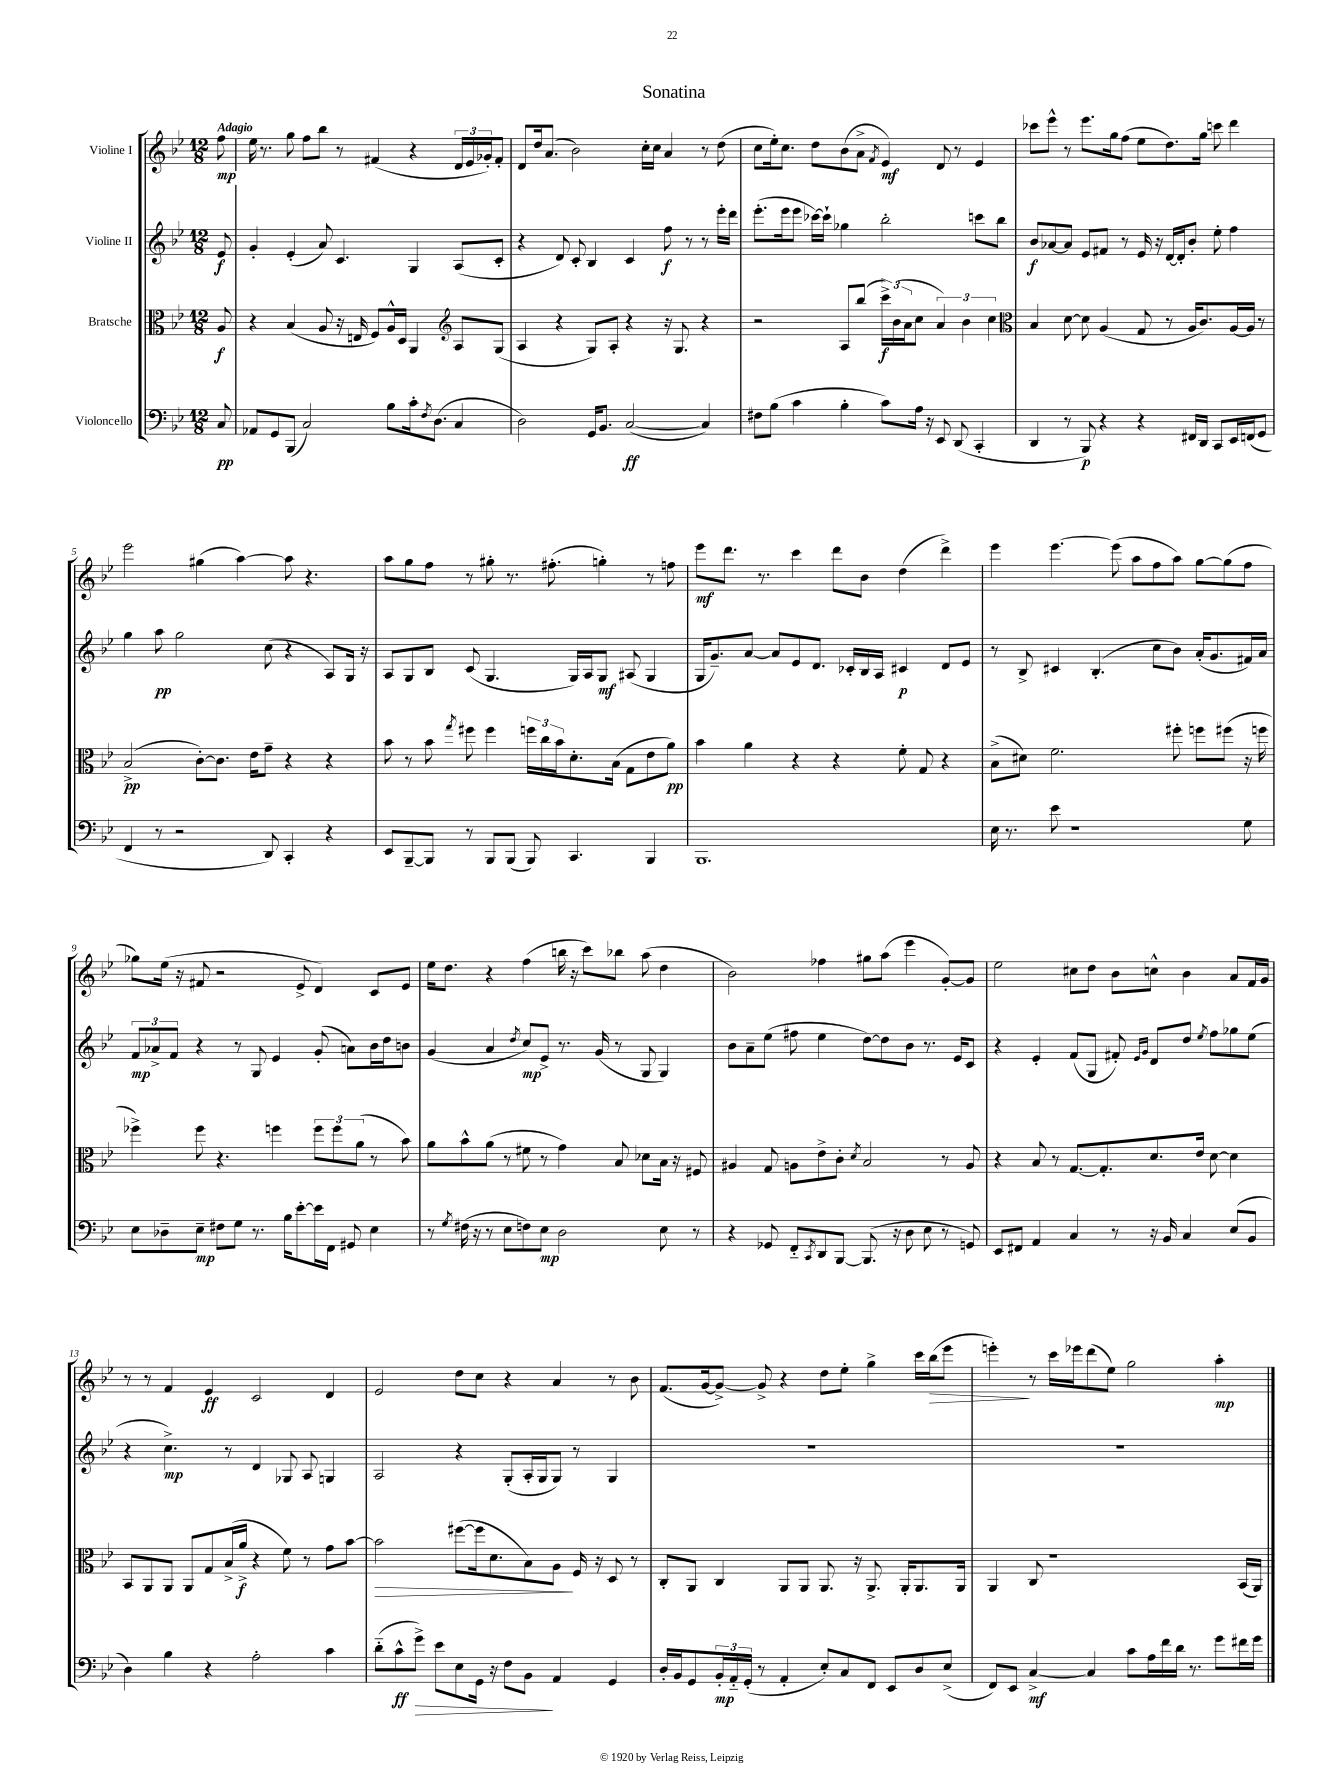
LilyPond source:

\header { title = "Sonatina" }
<<
\new StaffGroup <<
\new Staff = "s0" \with { instrumentName = "Violine I" } {
    \clef treble \key bes \major \numericTimeSignature \time 12/8 \partial 8 \tempo "Adagio"
    f''8\mp |
    ees''16 r8. g''8 f''8 bes''8 r8 fis'4( r4 \tuplet 3/2 { d'16 ees'16 ges'16-.) } fis'8-. |
    d'8 d''16 a'8.( bes'2) c''16-. c''16 a'4 r8 d''8( |
    c''8 ees''16-.) c''8. d''8 bes'8( a'8-> \acciaccatura { f'8 } ees'4\mf) d'8 r8 ees'4 |
    ces'''8 ees'''8-^ r8 ees'''8. g''16 f''8( ees''8 d''8.) g''16 c'''8 d'''4 |
    ees'''2 gis''4( a''4~) a''8 r4. |
    a''8 g''8 f''8 r8 gis''8-. r8. fis''8.-.( g''4-.) r8 f''8 |
    ees'''8\mf d'''8. r8. c'''4 d'''8 bes'8 d''4( d'''4->) |
    ees'''4 ees'''4.~ ees'''8( a''8 f''8 a''8) g''8~ g''8( f''8 |
    ges''8) ees''16( r16 fis'8 r2 ees'8-> d'4) c'8 ees'8 |
    ees''16 d''8. r4 f''4( b''16 r16 c'''8) bes''8 a''8( d''4 |
    bes'2) fes''4 gis''8 a''8( ees'''4 g'8~-.) g'8 |
    ees''2 cis''8 d''8 bes'8 c''8-^ bes'4 a'8 f'16 g'16 |
    r8 r8 f'4 ees'4\ff c'2 d'4 |
    ees'2 d''8 c''8 r4 a'4 r8 bes'8 |
    f'8.( g'16~ g'8~->) g'8-> r4 d''8 ees''8-. g''4-> c'''16 bes''16\>( ees'''8 |
    e'''4-.\!) r8 c'''16 ees'''16 d'''8( ees''8) g''2 a''4-.\mp \bar "|." |
}
\new Staff = "s1" \with { instrumentName = "Violine II" } {
    \clef treble \key bes \major \numericTimeSignature \time 12/8 \partial 8
    ees'8\f |
    g'4-. ees'4-.( a'8) c'4. g4 a8( c'8-. |
    r4 d'8) c'8-. bes4 c'4 f''8\f r8 r8 ees'''16-. d'''16 |
    ees'''8.-.( ees'''16 ees'''8 ces'''16~) ces'''16-! ges''4 bes''2-. c'''8 bes''8 |
    bes'8\f aes'8~ aes'8 ees'8 fis'8 r8 ees'16 r16 d'16~ d'16-. bes'8-. ees''8-. f''4 |
    g''4 a''8\pp g''2 c''8( r4 a8) g16 r16 |
    a8 g8 bes8 c'8( g4. g16) a16 g8\mf ais8( g4 |
    g16 g'8.--) a'8~ a'8 ees'8 d'8. ces'16-. bes16 a16 cis'4\p d'8 ees'8 |
    r8 bes8-> cis'4 bes4.-.( c''8 bes'8) a'16-.( g'8. fis'16) a'16 |
    \tuplet 3/2 { f'8\mp aes'8-> f'8 } r4 r8 g8 ees'4 g'8-.( a'8) bes'16 d''16 b'8 |
    g'4( a'4 \acciaccatura { d''8 } c''8\mp) ees'8-> r8. g'16( r8 g8 g4) |
    bes'8 a'8-- ees''8( fis''8 ees''4 d''8~) d''8 bes'8 r8. ees'16 c'8 |
    r4 ees'4-. f'8( g8 fis'8-.) \grace { ees'16 g'16 } d'8 d''8 \acciaccatura { ees''8 } f''8 ges''8 ees''8( |
    r4 c''4.->\mp) r8 d'4 ges8 a8 g4 |
    a2 r4 g8-.( a16-. g16 g8) r8 g4 |
    R1. |
    R1. \bar "|." |
}
\new Staff = "s2" \with { instrumentName = "Bratsche" } {
    \clef alto \key bes \major \numericTimeSignature \time 12/8 \partial 8
    a8\f |
    r4 bes4( a8 r16 e16 f8) a16-^ d16 a,4 \clef treble a8 g8( |
    a4 r4 g8) a8-. r4 r16 g8. r4 |
    r2 a8 bes''8( \tuplet 3/2 { c'''16->\f) bes'16( a'16 } c''8 \tuplet 3/2 { a'4) bes'4 c''4 } |
    \clef alto bes4 d'8~ d'8 a4( g8 r8 a16 c'8.) a16~ a16 r8 |
    bes2->\pp( c'8~-.) c'8. ees'16 g'8-- r4 r4 |
    bes'8 r8 bes'8 \acciaccatura { g''8 } fis''8 fis''4 \tuplet 3/2 { f''16 c''16 bes'16 } d'8.-. bes16( g8 ees'8 a'8\pp) |
    bes'4 a'4 r4 r4 f'8-. g8 r4 |
    bes8->( dis'8) f'2. fis''8-. f''8 fis''8( r16 f''16 |
    fes''4->) fes''8 r4. f''4 \tuplet 3/2 { f''8 f''8 a'8( } r8 bes'8) |
    a'8 bes'8-^ a'8( r8 fis'8 r8 g'4) bes8 des'8 bes16 r16 fis8 |
    ais4 g8 a8 ees'8-> c'8-. \acciaccatura { d'8 } bes2 r8 a8 |
    r4 bes8 r8 g8.~ g8.-. d'8. ees'16 d'8~ d'4 |
    bes,8 a,8 a,8 a,8 g8 bes16->( a'16->\f r4 f'8) r8 g'8 bes'8~ |
    bes'2\> fis''8~( fis''16 d'8. bes8) a8\! f16 r16 d8 r8 |
    c8-. a,8 c4 a,8 a,8 a,8. r16 a,8.-> a,16-. a,8. a,16 |
    a,4 c8 r1 bes,16( a,16) \bar "|." |
}
\new Staff = "s3" \with { instrumentName = "Violoncello" } {
    \clef bass \key bes \major \numericTimeSignature \time 12/8 \partial 8
    c8\pp |
    aes,8 g,8 bes,,8( c2) bes8 c'16-. \acciaccatura { f8 } d8.( c4 |
    d2) g,16 bes,8. c2~\ff( c4) |
    fis8 bes8( c'4 bes4-. c'8) a16 r16 ees,8 d,8( c,4-. |
    d,4 r8 bes,,8\p) r4 r4 fis,16 d,16 c,8 ees,16 f,16( g,8 |
    f,4 r8 r2 d,8) c,4-. r4 |
    ees,8 bes,,8~-- bes,,8 r8 bes,,8 bes,,8( bes,,8) c,4. bes,,4 |
    bes,,1. |
    ees16 r8. ees'8 r1 g8 |
    ees8 des8-- ees8--\mp fis8 g8 r8. bes16 ees'8~-. ees'16 f,16 gis,8 ees4 |
    r8 \acciaccatura { g8 } fis16( r16 r8 ees8 f8) ees8\mp d2 ees8 r8 |
    r4 ges,8 f,8-_ \acciaccatura { c,8 } d,8 bes,,8~ bes,,8.( r16 d8 ees8 r8 g,8) |
    ees,8 fis,8 a,4 c4 r8 r16 bes,16 c4 ees8( bes,8 |
    d4) bes4 r4 a2-. c'4 |
    d'8-_( c'8-^\ff g'8->\>) ees'8 ees8 g,16 r16 f8 bes,8\! a,4 g,4 |
    d16-. bes,16 g,8 \tuplet 3/2 { bes,16-.\mp a,16-_ g,16-.( } r8 a,4-. ees8-.) c8 f,8 ees,8 d8 ees8->( |
    f,8) ees,8 c4~->\mf c4 c'8 a16 f'16 d'16 r8. g'8 fis'16 g'16 \bar "|." |
}
>>
>>
